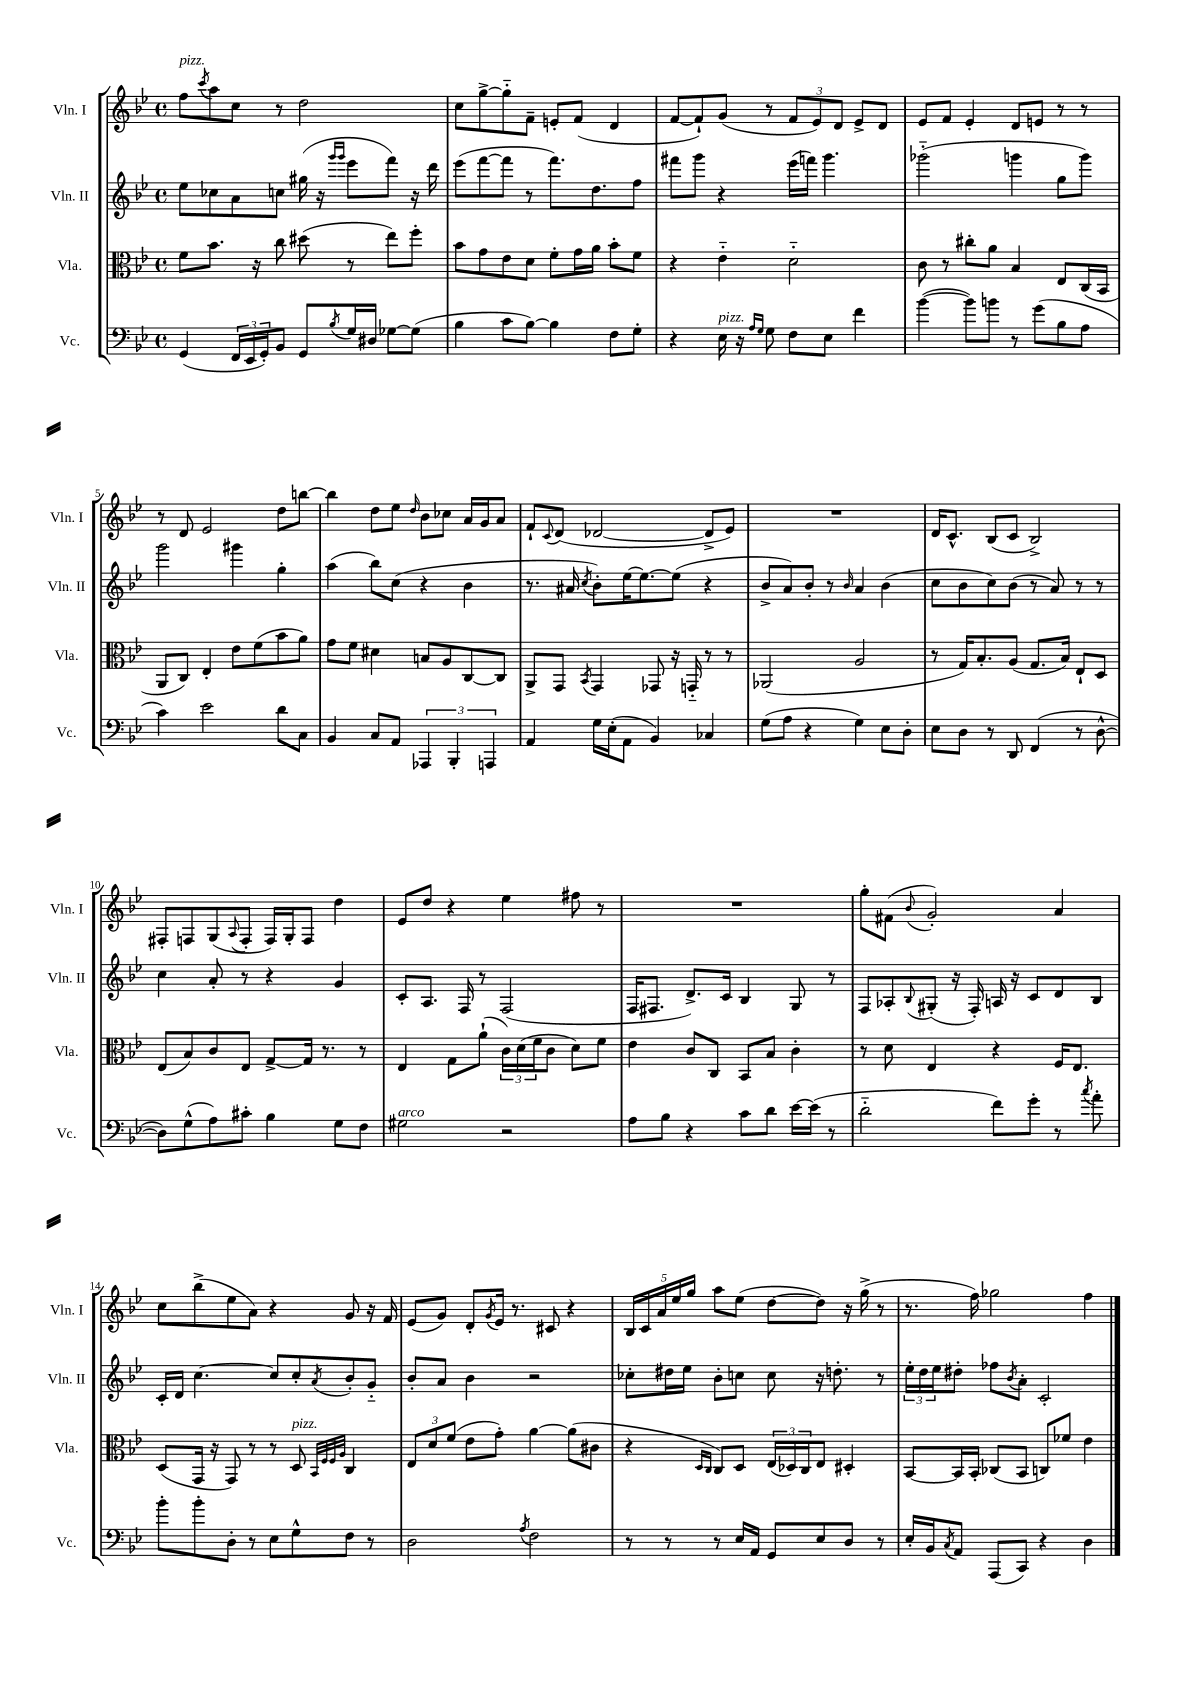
<<
\new StaffGroup <<
\new Staff = "s0" \with { instrumentName = "Vln. I" shortInstrumentName = "Vln. I" } {
    \clef treble \key bes \major \defaultTimeSignature \time 4/4
    f''8^\markup { \italic "pizz." } \acciaccatura { c'''8 } a''8 c''8 r8 d''2 |
    c''8 g''8~-> g''8-_ f'8-- e'8-. f'8( d'4 |
    f'8~ f'8-!) g'8( r8 \tuplet 3/2 { f'8 ees'8) d'8 } ees'8-> d'8 |
    ees'8 f'8 ees'4-. d'8 e'8 r8 r8 |
    r8 d'8 ees'2 d''8 b''8~ |
    b''4 d''8 ees''8 \grace { d''16 } bes'8 ces''8 a'16 g'16 a'8 |
    f'8-! \appoggiatura { c'8 } d'8( des'2~ des'8-> ees'8) |
    R1 |
    d'16 c'8.-^ bes8( c'8 bes2->) |
    fis8-. f8 g8( \appoggiatura { a8 } f8-. f16) g16-. f8 d''4 |
    ees'8 d''8 r4 ees''4 fis''8 r8 |
    R1 |
    g''8-. fis'8( \appoggiatura { bes'8 } g'2-.) a'4 |
    c''8 bes''8->( ees''8 a'8) r4 g'8 r16 f'16 |
    ees'8( g'8) d'8-. \acciaccatura { g'8 } ees'16 r8. cis'8 r4 |
    \tuplet 5/4 { bes16 c'16 a'16 ees''16 g''16 } a''8 ees''8( d''8~ d''8) r16 g''16->( r8 |
    r8. f''16) ges''2 f''4 \bar "|." |
}
\new Staff = "s1" \with { instrumentName = "Vln. II" shortInstrumentName = "Vln. II" } {
    \clef treble \key bes \major \defaultTimeSignature \time 4/4
    ees''8 ces''8 a'8 c''8 gis''16( r16 \grace { g'''16 g'''16 } ees'''8 f'''8) r16 d'''16 |
    ees'''8( f'''8~ f'''8 r8 f'''8.) d''8. f''8 |
    fis'''8 g'''8 r4 ees'''16( f'''16) g'''4. |
    ges'''2-_( g'''4 g''8 g'''8) |
    g'''2 gis'''4 g''4-. |
    a''4( bes''8) c''8( r4 bes'4 |
    r8. ais'16 \acciaccatura { c''8 } bes'8-.) ees''16~ ees''8.~ ees''8( r4 |
    bes'8-> a'8) bes'8-. r8 \grace { bes'16 } a'4 bes'4( |
    c''8 bes'8 c''8) bes'8( r8 a'8) r8 r8 |
    c''4 a'8-. r8 r4 g'4 |
    c'8-. a8. f16 r8 f2( |
    f16 fis8. d'8.->) c'16 bes4 g8 r8 |
    f8 aes8-. \appoggiatura { bes8 } gis8-.( r16 f16-.) a16 r16 c'8 d'8 bes8 |
    c'16-. d'16 c''4.~ c''8 c''8-. \acciaccatura { a'8 } bes'8-. g'8-_ |
    bes'8-. a'8 bes'4 r2 |
    ces''8-. dis''16 ees''16 bes'8-. c''8 c''8 r16 d''8.-. r8 |
    \tuplet 3/2 { ees''16-. d''16 ees''16 } dis''8-. fes''8 \acciaccatura { bes'8 } a'8-. c'2-. \bar "|." |
}
\new Staff = "s2" \with { instrumentName = "Vla." shortInstrumentName = "Vla." } {
    \clef alto \key bes \major \defaultTimeSignature \time 4/4
    f'8 bes'8. r16 c''8 dis''8( r8 ees''8) f''8-. |
    bes'8 g'8 ees'8 d'8 f'8-. g'16 a'16 bes'8-. f'8 |
    r4 ees'4-_ d'2-_ |
    c'8 r8 cis''8-. a'8 bes4 ees8 c16( bes,16 |
    a,8 c8) ees4-. ees'8 f'8( bes'8 a'8) |
    g'8 f'8 dis'4 b8 a8 c8~ c8 |
    a,8-> g,8 \acciaccatura { bes,8 } g,4 ges,8 r16 g,16-_ r8 r8 |
    aes,2( a2 |
    r8 g16) bes8.-. a8( g8. bes16) ees8-! d8 |
    ees8( bes8) c'8 ees8 g8~-> g16 r8. r8 |
    ees4 g8 a'8-!( \tuplet 3/2 { c'16) d'16( f'16 } c'8 d'8) f'8 |
    ees'4 c'8 c8 bes,8 bes8 c'4-. |
    r8 d'8 ees4 r4 f16 ees8. |
    d8( g,16 r16 g,8) r8 r8 d8^\markup { \italic "pizz." } \grace { bes,32 f32 f32 a32 } c4 |
    \tuplet 3/2 { ees8 d'8 f'8( } ees'8 g'8-.) a'4~ a'8( cis'8 |
    r4 \grace { d16 c16 } c8) d8 \tuplet 3/2 { ees16( des16) c16 } ees8 dis4-. |
    bes,8~ bes,16 bes,16-. ces8( bes,8 c8) fes'8 ees'4 \bar "|." |
}
\new Staff = "s3" \with { instrumentName = "Vc." shortInstrumentName = "Vc." } {
    \clef bass \key bes \major \defaultTimeSignature \time 4/4
    g,4( \tuplet 3/2 { f,16 ees,16 g,16-.) } bes,8 g,8 \acciaccatura { bes8 } g16 dis16 ges8~ ges8( |
    bes4 c'8 bes8~) bes4 f8 g8-. |
    r4 ees16^\markup { \italic "pizz." } r16 \grace { a16 g16 } g8 f8 ees8 f'4 |
    bes'4~( bes'8) b'8 r8 g'8( bes8 a8 |
    c'4) ees'2 d'8 c8 |
    bes,4 c8 a,8 \tuplet 3/2 { aes,,4 bes,,4-. a,,4 } |
    a,4 g16 ees16-.( a,8 bes,4) ces4 |
    g8( a8 r4 g4) ees8 d8-. |
    ees8 d8 r8 d,8 f,4( r8 d8~-^ |
    d8) g8-^( a8) cis'8-. bes4 g8 f8 |
    gis2^\markup { \italic "arco" } r2 |
    a8 bes8 r4 c'8 d'8 ees'16~ ees'16( r8 |
    d'2-_ f'8) g'8-. r8 \acciaccatura { c''8 } a'8-. |
    bes'8-. bes'8-. d8-. r8 ees8 g8-^ f8 r8 |
    d2 \acciaccatura { a8 } f2 |
    r8 r8 r8 ees16 a,16 g,8 ees8 d8 r8 |
    ees16-. bes,16 \acciaccatura { c8 } a,8 a,,8( c,8) r4 d4 \bar "|." |
}
>>
>>
